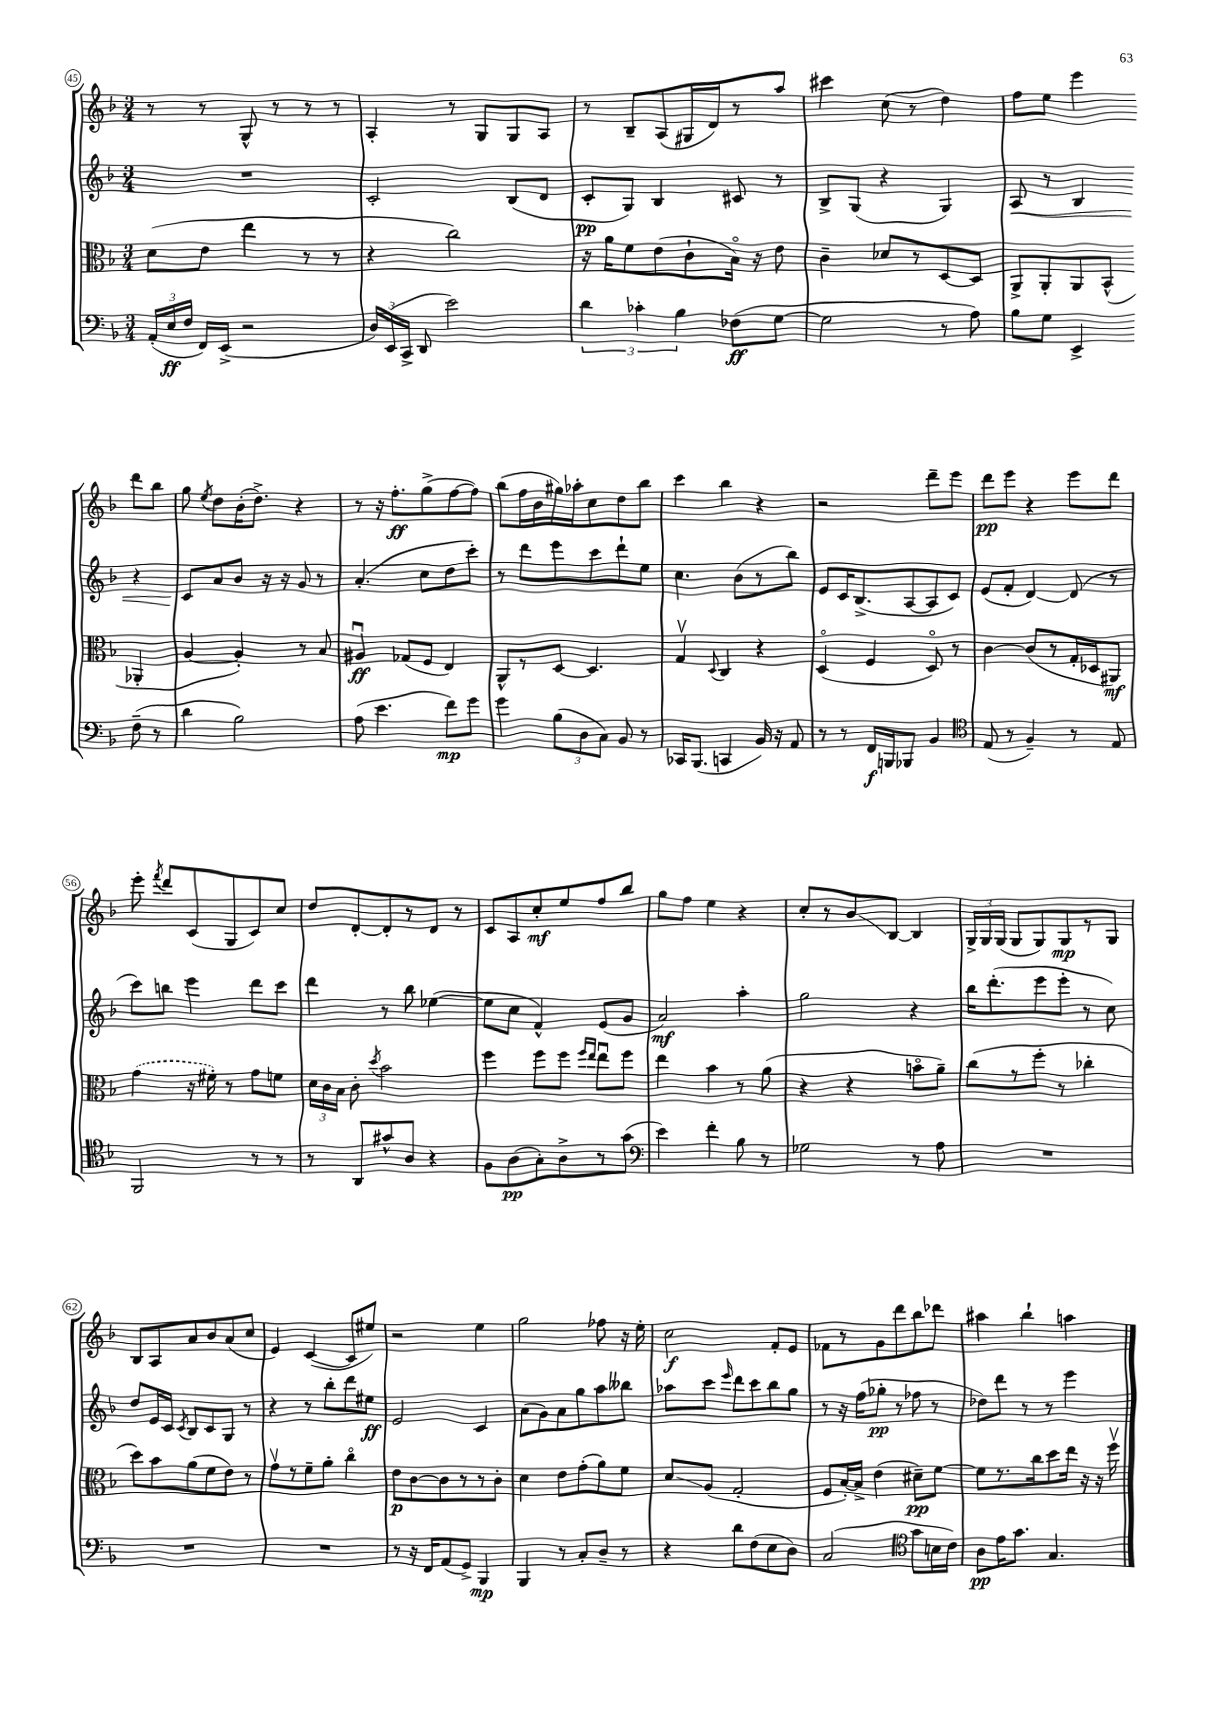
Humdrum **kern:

**kern	**kern	**kern	**kern
*staff4	*staff3	*staff2	*staff1
*clefF4	*clefC3	*clefG2	*clefG2
*k[b-]	*k[b-]	*k[b-]	*k[b-]
*M3/4	*M3/4	*M3/4	*M3/4
(24AA'/LL	(8d\L	2.r	8r
24E/	.	.	.
24F/JJ	.	.	.
16FF/LL)	8e\J	.	8r
(16EE^/JJ	.	.	.
2r	4ee\	.	8G^^/
.	.	.	8r
.	8r	.	8r
.	8r	.	8r
=	=	=	=
24D/LL)	4r	2c'/	4A'/
(24EE/	.	.	.
24CC^/JJ	.	.	.
8DD/	.	.	.
2e\)	2cc\)	.	8r
.	.	.	8G/L
.	.	(8B-/L	8G/
.	.	8d/J	8A/J
=	=	=	=
6d\	16r	8c'/L	8r
.	16a\LK	.	.
.	8f\	8G/J)	8B-~/L
6c-'\	.	.	.
.	(8e\	4B-/	(8A/
6B-\	.	.	.
.	8c`\	.	16G#/L
.	.	.	16d/J)
(8F-\L	16B-o\Jk)	8c#/	8r
.	16r	.	.
[8G\J	8e\	8r	8aa/J
=	=	=	=
2G\]	4c~\	8B-^/L	4ccc#\
.	.	(8G/J	.
.	8d-/L	4r	(8cc\
.	8r	.	8r
8r	[8D/	4G/)	4dd\)
8A\)	8D/]J	.	.
=	=	=	=
8B-\L	8AA^/L	8A/	8ff\L
8G\J	8AA'/	8r	8ee\J
4EE^/	8AA/	4B-/	4eee\
.	(8BB-^^/J	.	.
(8F~\	4AA-'/	4r	8ddd\L
8r	.	.	8bb-\J
=	=	=	=
4d\	[4A/	8c/L	8gg\
.	.	.	8qee/
.	.	8a/	8dd\L
2B-\)	4A'/])	8b-/J	(16b-'\K
.	.	.	8.dd^\J)
.	.	16r	.
.	.	16r	.
.	8r	8g/	4r
.	8B-/	8r	.
=	=	=	=
(8A\	4A#u/	(4.a'/	8r
4.e\	.	.	16r
.	.	.	8.ff'\L
.	(8G-/L	.	.
.	8F/J	8cc\L	(8gg^\
8f\L)	4E/)	8dd\	[8ff\
8g\J	.	8ccc'\J)	8ff\]J)
=	=	=	=
4g\	8AA^^/L	8r	(8bb-\L
.	8r	8ddd\L	16ff\L
.	.	.	16b-\
(12B-\L	[8D/J	8eee\	16gg#\)
.	.	.	16aa-'\J
12D\	.	.	.
.	4.D/]	8ccc\	8cc\
12C\J)	.	.	.
8BB-/	.	8ddd`\	8dd\
8r	.	8ee\J	8bb-\J
=	=	=	=
16CC-/LK	4Gv/	4.cc\	4ccc\
(8.BBB-/J	.	.	.
.	8qqD/	.	.
4CC/	4C/	.	4bb-\
.	.	(8b-\L	.
16BB-/)	4r	8r	4r
16r	.	.	.
8AA/	.	8bb-\J)	.
=	=	=	=
8r	(4Do/	8e/L	2r
8r	.	16c/K	.
.	.	(8.B-^/	.
16FF/LL	4F/	.	.
16BBB/J	.	.	.
8BBB-/J	.	[8A/	.
4BB-/	8Do/)	8A/]	8ddd~\L
.	8r	8c/J)	8eee\J
=	=	=	=
*clefC4	*	*	*
(8E/	[4c\	(8e/L	8ddd\L
8r	.	8f'/J	8eee\J
4F~/)	(8c/]L	[4d/)	4r
.	8r	.	.
8r	16G'/L	(8d/]	8eee\L
.	16D-/J	.	.
8E/	8AA#/J)	8r	8ddd\J
=	=	=	=
2FF/	(4g\	8ccc\L)	8eee'\
.	.	.	8qfff/
.	.	8bb\J	8ddd/L
.	16r	4eee\	(8c/
.	16f#'\)	.	.
.	8r	.	8G/
8r	8g\L	8ddd\L	8c/)
8r	8f\J	8ccc\J	8cc/J
=	=	=	=
8r	24d\LL	4ddd\	8dd/L
.	24c\	.	.
.	24B-\JJ	.	.
8AA/L	8c'\	.	[8d'/
.	8qdd/	.	.
8g#^^/	2b-\	8r	8d'/]
8A/J	.	8bb-\	8r
4r	.	([4ee-\	8d/J
.	.	.	8r
=	=	=	=
8F\L	4ff\	8ee-\]L	8c/L
(8A\	.	8cc\J	8A/
8G'\)	8ff\L	4f^^/)	8cc'/
8A^\	8ff\J	.	8ee/
.	16qqff/LL	.	.
.	16qqee/JJ	.	.
8r	8eeu\L	(8e/L	8ff/
(8g\J	8ff\J	8g/J	8bb-/J
=	=	=	=
*clefF4	*	*	*
4e\)	4ee\	2a/)	8gg\L
.	.	.	8ff\J
4f'\	4b-\	.	4ee\
8B-\	8r	4aa'\	4r
8r	(8a\	.	.
=	=	=	=
2G-\	4r	2gg\	8cc'/L
.	.	.	8r
.	4r	.	8b-/
.	.	.	[8B-/J
8r	8bo\L	4r	4B-/]
8A\	8a~\J)	.	.
=	=	=	=
2.r	(8cc\L	16bb-\LK	24G^/LL
.	.	.	24G/
.	.	(8.ddd'\	.
.	.	.	(24G/JJ
.	8r	.	8G/L
.	8ff'\J	8eee\	8G/)
.	8r	8eee'\J	8G/
.	4cc-'\	8r	8r
.	.	8cc\)	8G/J
=	=	=	=
2.r	8dd\L)	8dd/L	8B-/L
.	8b-\	16e/L	8A/
.	.	16c/JJ	.
.	.	8qc/	.
.	(8a\	8B-/L	8a/
.	8f\	8c/	8b-/
.	8e\J)	8G/J	(8a/
.	8r	8r	8cc/J
=	=	=	=
2.r	8gv\L	4r	4e/)
.	8r	.	.
.	8f~\	8r	([4c/
.	8a'\J	8bb-'\L	.
.	4cco\	8ddd\	8c/]L
.	.	8ee#\J	8ee#/J)
=	=	=	=
8r	8e\L	2e/	2r
16r	[8c\	.	.
16FF/LK	.	.	.
(8AA/	8c\]	.	.
8GG^/J)	8r	.	.
4BBB-/	8r	4c/	4ee\
.	8c'\J	.	.
=	=	=	=
4BBB-/	4d\	(8a\L	2gg\
.	.	8g\)	.
8r	8e\L	8a\	.
8C'/L	(8g'\	8gg\	.
8D~/J	8a\)	8aa\	8ff-\
8r	8f\J	8bb--\J	16r
.	.	.	16ee'\
=	=	=	=
4r	8d/L	8aa-\L	2cc\
.	(8A/J	8ccc\J	.
.	.	16qqeee/	.
8d\L	2G'/	8ddd\L	.
(8F\	.	8ccc\	.
8E\	.	8bb-\	8f'/L
8D\J)	.	8gg\J	8e/J
=	=	=	=
(2C/	8F/L	8r	8f-\L
.	[16B-'/L)	16r	8r
.	16B-^/]JJ	(16ff\LK	.
.	(4e\	8gg-'\J	8g\
.	.	8r	8ddd\
*clefC4	*	*	*
8g\L	8d#~\L)	8ff-\	8bb-\
16B\L	[8f\J	8r	8ddd-\J
16c\JJ)	.	.	.
=	=	=	=
8A\L	8f\]L	8dd-\L)	4aa#\
16e\K	8.r	8ddd\J	.
8.g\J	.	.	.
.	.	8r	4bb-`\
.	16cc\k	.	.
4.G/	8dd\	8r	.
.	16ee\Jk	4eee\	4aa\
.	16r	.	.
.	16r	.	.
.	16ffv\	.	.
==	==	==	==
*-	*-	*-	*-
